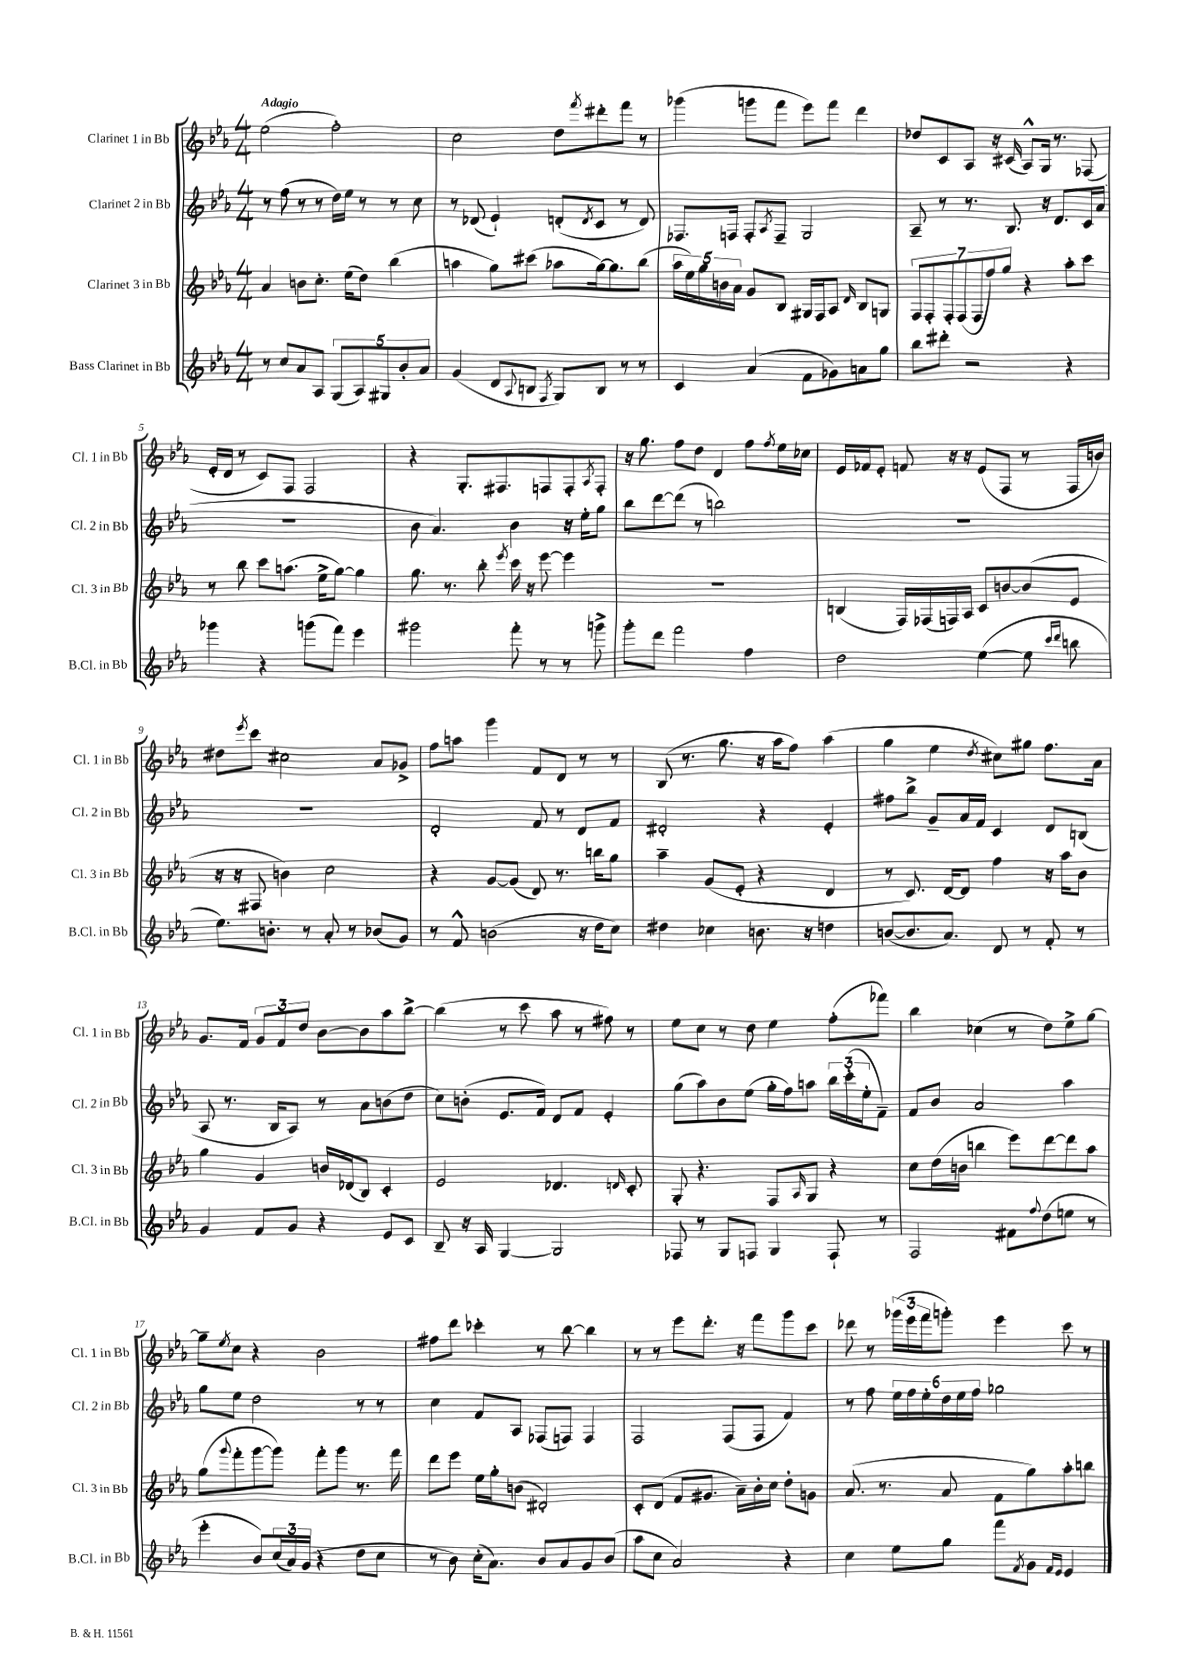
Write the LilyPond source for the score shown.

<<
\new StaffGroup <<
\new Staff = "s0" \with { instrumentName = "Clarinet 1 in Bb" shortInstrumentName = "Cl. 1 in Bb" } {
    \clef treble \key ees \major \numericTimeSignature \time 4/4 \tempo "Adagio"
    ees''2( f''2-.) |
    c''2 d''8 \acciaccatura { f'''8 } dis'''8-. f'''8 r8 |
    ges'''4( g'''8 f'''8 ees'''8) f'''8 d'''4 |
    des''8 c'8 aes8 r16 cis'16( aes8-^) g16 r8. fes8( |
    ees'16-. d'16 r8 c'8) f8 f2 |
    r4 g8.-. fis8. f8 f8-. \acciaccatura { aes8 } f8-. |
    r16 g''8. f''8 d''8 d'4 f''8 \acciaccatura { f''8 } ees''16 ces''16 |
    ees'16 fes'16 ees'8-. f'8 r16 r16 ees'8( f8 r8 f16 b'16) |
    dis''8 \acciaccatura { ees'''8 } c'''8 cis''2 aes'8 ges'8-> |
    f''8 a''8 g'''4 f'8 d'8 r8 r8 |
    bes8( r8. g''8. r16 aes''16 f''8) aes''4( |
    g''4 ees''4 \acciaccatura { d''8 } cis''8) gis''8 f''8. aes'16 |
    g'8. f'16 \tuplet 3/2 { g'8 f'8 d''8 } bes'8~ bes'8 aes''8 bes''8~-> |
    bes''4( r8 c'''8 aes''8 r8 fis''8) r8 |
    ees''8 c''8 r8 d''8 ees''4 f''8-.( fes'''8) |
    bes''4 ces''4( r8 d''8) ees''8-> g''8~ |
    g''8-- \acciaccatura { ees''8 } c''8 r4 bes'2 |
    fis''8 d'''8 ces'''4-. r8 bes''8~ bes''4 |
    r8 r8 ees'''8 d'''8.-. r16 f'''8 g'''8 c'''8 |
    des'''8 r8 \tuplet 3/2 { ges'''16( ees'''16 f'''16 } g'''8-.) ees'''4 c'''8 r8 \bar "|." |
}
\new Staff = "s1" \with { instrumentName = "Clarinet 2 in Bb" shortInstrumentName = "Cl. 2 in Bb" } {
    \clef treble \key ees \major \numericTimeSignature \time 4/4
    r8 f''8( r8 r8 d''16) ees''16 r8 r8 c''8 |
    r8 des'8( ees'4-!) d'8-.( \acciaccatura { d'8 } c'8 r8 d'8) |
    fes8. f16 f8-. \acciaccatura { aes8 } f8-- g2 |
    aes8-- r8 r8. bes8. r16 d'8. c'16 aes'16( |
    R1 |
    bes'8 aes'4.) bes'4 r16 ees''16-. g''8 |
    bes''8 d'''8~ d'''8( r8 b''2) |
    R1 |
    R1 |
    d'2-. f'8 r8 d'8 f'8 |
    dis'2-. r4 ees'4-. |
    fis''8 bes''8-> g'8-- aes'16 f'16 c'4 d'8 b8( |
    aes8 r8. bes16 aes8) r8 aes'8 b'8( d''8 |
    c''8) b'8-.( ees'8. f'16) d'8 f'8 ees'4-. |
    g''8( aes''8) bes'8 ees''8( g''16-. f''16) a''8 \tuplet 3/2 { bes''16 c'''16-.( ees''16-. } f'8--) |
    f'8 bes'8 aes'2 aes''4 |
    g''8 ees''8 d''2 r8 r8 |
    c''4 f'8 aes8 fes8( f8) f4 |
    f2 f8( f8 f'4) |
    r8 f''8 \tuplet 6/4 { ees''16 f''16 ees''16-. d''16 ees''16 f''16 } ges''2 \bar "|." |
}
\new Staff = "s2" \with { instrumentName = "Clarinet 3 in Bb" shortInstrumentName = "Cl. 3 in Bb" } {
    \clef treble \key ees \major \numericTimeSignature \time 4/4
    aes'4 b'8 c''8.-. ees''16( d''8) bes''4( |
    a''4 g''8) cis'''8( aes''8 g''16~) g''8. bes''8( |
    \tuplet 5/4 { aes''16 ees''16) g''16 b'16 aes'16 } g'8 bes8 gis16 f16 aes8 \grace { d'16 } bes8 g8 |
    \tuplet 7/4 { f8 f8-. f8-. f8( f8 f''8) g''8 } r4 aes''8-. c'''8 |
    r8 bes''8 c'''8 a''8.( ees''16-> g''8~) g''4 |
    g''8. r8. bes''8-. \acciaccatura { ees'''8 } c'''16 r16 ees'''8~ ees'''4 |
    R1 |
    b4( f16) fes16( f16) aes16 c'8 b'8~ b'8( ees'8 |
    r16 r16 fis8 b'4) c''2 |
    r4 g'8~ g'8( d'8) r8. b''16 g''8 |
    aes''4-- g'8( ees'8-. r4 d'4 |
    r8 c'8.) d'16~ d'8 f''4 r16 aes''16 bes'8 |
    g''4 g'4 b'16 des'16( bes8) c'4-. |
    ees'2 des'4. \grace { d'16 } c'8-. |
    g8-. r4. f8 \grace { aes16 } g8 r4 |
    c''8 d''16( b'16 b''4 ees'''8) d'''8~ d'''8 aes''8 |
    g''8( \appoggiatura { g'''8 } f'''8-. g'''8~ g'''8) f'''8-. g'''8 r8. f'''16 |
    d'''8 ees'''8 ees''16 g''16-. b'8( dis'2-.) |
    c'8-. d'8( f'8 gis'8. aes'16--) bes'16-. c''16 d''8-. g'8 |
    aes'8.( r8. aes'8 f'8 g''8) aes''8-. b''8 \bar "|." |
}
\new Staff = "s3" \with { instrumentName = "Bass Clarinet in Bb" shortInstrumentName = "B.Cl. in Bb" } {
    \clef treble \key ees \major \numericTimeSignature \time 4/4
    r8 c''8 aes'8 aes8 \tuplet 5/4 { g8( aes8) gis8 bes'8-. aes'8 } |
    g'4( d'8 \appoggiatura { aes8 } b8 \acciaccatura { f8 } g8) b8 r8 r8 |
    c'4 aes'4( f'8 ges'8) a'8 g''8 |
    bes''8 dis'''8-. r2 r4 |
    ges'''4 r4 g'''8( f'''8) ees'''4 |
    gis'''2 f'''8-. r8 r8 g'''8-> |
    g'''8-. d'''8 f'''2 f''4 |
    d''2 ees''4~( ees''8 \grace { c'''16 d'''16 } b''8 |
    ees''8.) b'8.-. r8 aes'8-. r8 bes'8( g'8) |
    r8 f'8-^ b'2( r16 d''16 c''8) |
    dis''4 ces''4 b'8. r16 d''4 |
    b'8~( b'8. aes'8.) d'8 r8 f'8-. r8 |
    g'4 f'8 g'8 r4 ees'8 c'8 |
    bes8-- r16 aes16 g4~ g2 |
    fes8 r8 g8 f8 g4 f8-! r8 |
    f2 fis'8 \appoggiatura { f''8 } d''8( e''8 r8 |
    ees'''4-. bes'8) \tuplet 3/2 { c''16( aes'16) g'16( } r4 d''8 c''8 |
    r8 bes'8) c''16-.( aes'8.) bes'8 aes'8 g'8 bes'8( |
    aes''8 c''8 aes'2) r4 |
    c''4 ees''8 g''8 f'''8 \acciaccatura { f'8 } g'8 \grace { f'16 ees'16 } ees'4 \bar "|." |
}
>>
>>
